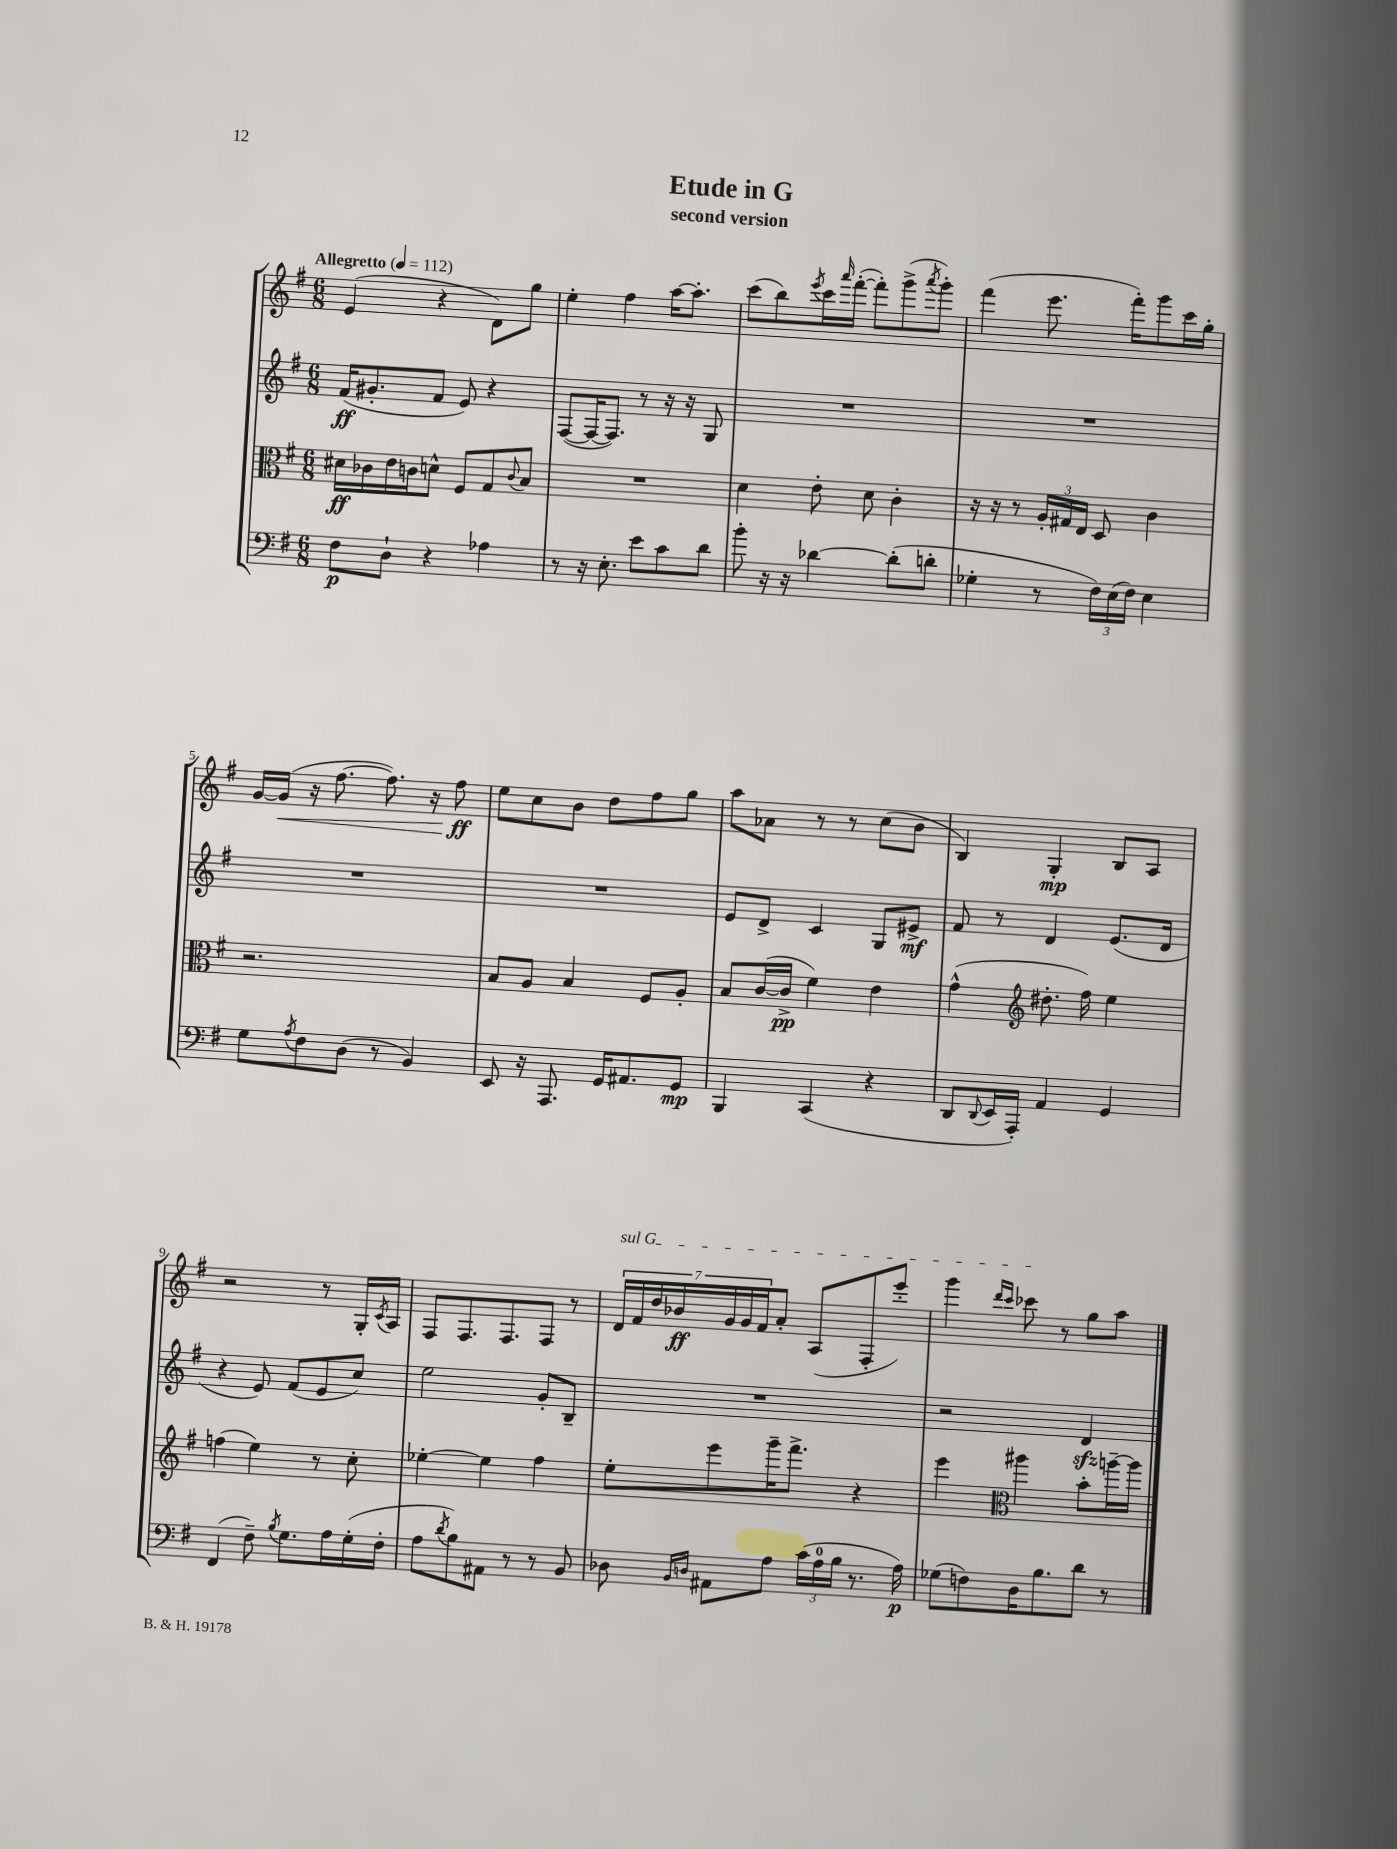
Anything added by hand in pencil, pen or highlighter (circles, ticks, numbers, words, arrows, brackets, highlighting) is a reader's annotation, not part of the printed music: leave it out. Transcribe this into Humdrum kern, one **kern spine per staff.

**kern	**dynam	**kern	**dynam	**kern	**dynam	**kern	**dynam
*part4	*part4	*part3	*part3	*part2	*part2	*part1	*part1
*staff4	*staff4	*staff3	*staff3	*staff2	*staff2	*staff1	*staff1
*clefF4	*	*clefC3	*	*clefG2	*	*clefG2	*
*k[f#]	*	*k[f#]	*	*k[f#]	*	*k[f#]	*
*M6/8	*	*M6/8	*	*M6/8	*	*M6/8	*
*MM112	*	*MM112	*	*MM112	*	*MM112	*
=1	=1	=1	=1	=1	=1	=1	=1
!	!	!	!	!	!	!LO:TX:a:B:t=Allegretto	!
8F#\L	p	16d#X\LL	ff	(16f#/KL	ff	(4e/	.
.	.	16c-X\	.	8.g#X'/	.	.	.
8D`\J	.	16e\	.	.	.	.	.
.	.	16cn\J	.	.	.	.	.
4r	.	8dn^^\J	.	8f#/J	.	4r	.
.	.	8F#/L	.	8e/)	.	.	.
4A-X\	.	8G/	.	4r	.	8d\L)	.
.	.	8qqc/	.	.	.	.	.
.	.	8B/J	.	.	.	8gg\J	.
=2	=2	=2	=2	=2	=2	=2	=2
8r	.	2.r	.	([8F#/L	.	4ee'\	.
16r	.	.	.	16F#/K_	.	.	.
8.E'\	.	.	.	8.F#/J])	.	.	.
.	.	.	.	.	.	4ff#\	.
8e\L	.	.	.	8r	.	.	.
8c\	.	.	.	16r	.	[16aa\KL	.
.	.	.	.	16r	.	8.aa'\J]	.
8d\J	.	.	.	8G/	.	.	.
=3	=3	=3	=3	=3	=3	=3	=3
8b'\	.	4d\	.	2.r	.	(8ccc\L	.
16r	.	.	.	.	.	8bb\)	.
16r	.	.	.	.	.	.	.
.	.	.	.	.	.	8qeee/	.
[4d-X\	.	8e'\	.	.	.	16ccc\L	.
.	.	.	.	.	.	16qqaaa/	.
.	.	.	.	.	.	([16fff#'\JJ	.
.	.	8d\	.	.	.	8fff#'\L])	.
(8d-'\L]	.	4c'\	.	.	.	(8ggg^\	.
.	.	.	.	.	.	8qaaa/	.
8dn'\J	.	.	.	.	.	8ggg'\J)	.
=4	=4	=4	=4	=4	=4	=4	=4
4G-X'\	.	16r	.	2.r	.	(4fff#\	.
.	.	16r	.	.	.	.	.
.	.	8r	.	.	.	.	.
8r	.	24A'/LL	.	.	.	8.eee\	.
.	.	24G#X/	.	.	.	.	.
.	.	24E/JJ	.	.	.	.	.
24F#\LL)	.	8D/	.	.	.	.	.
(24E\	.	.	.	.	.	.	.
.	.	.	.	.	.	16fff#'\KL)	.
24F#\JJ)	.	.	.	.	.	.	.
4E\	.	4c\	.	.	.	8ggg\	.
.	.	.	.	.	.	16ccc\L	.
.	.	.	.	.	.	16gg'\JJ	.
!!LO:LB:g=z
=5	=5	=5	=5	=5	=5	=5	=5
8G\L	.	2.r	.	2.r	.	[16g/LL	.
!	!	!	!	!	!	!	!LO:HP:b
.	.	.	.	.	.	(16g/JJ]	<
8qA/	.	.	.	.	.	.	.
8F#\	.	.	.	.	.	16r	.
.	.	.	.	.	.	[8.ff#\	.
(8D\J	.	.	.	.	.	.	.
8r	.	.	.	.	.	8.ff#\])	.
4BB/)	.	.	.	.	.	.	.
.	.	.	.	.	.	16r	.
.	.	.	.	.	.	8ff#\	ff
.	.	.	.	.	.	.	[
=6	=6	=6	=6	=6	=6	=6	=6
8EE/	.	8B/L	.	2.r	.	8ee\L	.
16r	.	8A/J	.	.	.	8cc\	.
8.AAA/	.	.	.	.	.	.	.
.	.	4B/	.	.	.	8b\J	.
16GG/KL	.	.	.	.	.	8dd\L	.
8.AA#X/	.	.	.	.	.	.	.
.	.	8F#/L	.	.	.	8ff#\	.
8GG/J	mp	8A'/J	.	.	.	8gg\J	.
=7	=7	=7	=7	=7	=7	=7	=7
4BBB/	.	8B/L	.	8e/L	.	8aa\L	.
.	.	([16c/L	.	8d^/J	.	8a-X\J	.
.	.	16c^/JJ]	pp	.	.	.	.
(4CC/	.	4f#\)	.	4c/	.	8r	.
.	.	.	.	.	.	8r	.
4r	.	4e\	.	8G/L	.	(8cc\L	.
.	.	.	.	8e#X^/J	mf	8b\J	.
=8	=8	=8	=8	=8	=8	=8	=8
8DD/L	.	(4g^^\	.	8f#/	.	4B/)	.
8qqDD/	.	.	.	.	.	.	.
16EE/L	.	.	.	8r	.	.	.
16AAA'/JJ)	.	.	.	.	.	.	.
*	*	*clefG2	*	*	*	*	*
4AA/	.	8.dd#X'\	.	4d/	.	4G'/	mp
.	.	16ff#\)	.	.	.	.	.
4GG/	.	4ee\	.	(8.e/L	.	8B/L	.
.	.	.	.	.	.	8A/J	.
.	.	.	.	16d/Jk	.	.	.
!!LO:LB:g=z
=9	=9	=9	=9	=9	=9	=9	=9
(4FF#/	.	(4ffn\	.	4r	.	2r	.
8F#~\)	.	4ee\)	.	8e/)	.	.	.
8qB/	.	.	.	.	.	.	.
8.G\L	.	.	.	(8f#/L	.	.	.
.	.	8r	.	8e/	.	8r	.
16A\L	.	.	.	.	.	.	.
(16G'\	.	8cc'\	.	8cc/J)	.	16G'/LL	.
.	.	.	.	.	.	8qc/	.
16F#'\JJ	.	.	.	.	.	16A/JJ	.
=10	=10	=10	=10	=10	=10	=10	=10
8A\L	.	[4ee-X'\	.	2ee\	.	8F#/L	.
8qd/	.	.	.	.	.	.	.
8B\)	.	.	.	.	.	8.F#/	.
8AA#X\J	.	4ee-\]	.	.	.	.	.
.	.	.	.	.	.	8.F#/	.
8r	.	.	.	.	.	.	.
8r	.	4ff#\	.	8g'/L	.	8F#/J	.
8BB/	.	.	.	8B~/J	.	8r	.
=11	=11	=11	=11	=11	=11	=11	=11
!	!	!	!	!	!	!LO:TX:a:i:t=sul G	!
8D-X\	.	8ee'\L	.	2.r	.	28d/LL	.
.	.	.	.	.	.	28f#/	.
.	.	.	.	.	.	28dd/	.
.	.	.	.	.	.	28b-X/	ff
16qqBB/LL	.	.	.	.	.	.	.
16qqDn/JJ	.	.	.	.	.	.	.
8AA#X\L	.	8eee\	.	.	.	.	.
.	.	.	.	.	.	28g/	.
.	.	.	.	.	.	28g/	.
.	.	.	.	.	.	28f#/J	.
8A\J	.	16ggg~\K	.	.	.	8a'/J	.
.	.	8.fff#^\J	.	.	.	.	.
(24c\LL	.	.	.	.	.	(8A/L	.
24A\	.	.	.	.	.	.	.
24B\JJ	.	.	.	.	.	.	.
8.r	.	4r	.	.	.	8F#'/	.
.	.	.	.	.	.	8eee'/J)	.
16A\)	p	.	.	.	.	.	.
=12	=12	=12	=12	=12	=12	=12	=12
(8G-X\L	.	4eee\	.	2r	.	4ggg\	.
8Fn\)	.	.	.	.	.	.	.
*	*	*clefC3	*	*	*	*	*
.	.	.	.	.	.	16qqddd/LL	.
.	.	.	.	.	.	16qqccc/JJ	.
16D\K	.	4aa#X\	.	.	.	8ccc-X\	.
8.B\	.	.	.	.	.	.	.
.	.	.	.	.	.	8r	.
8d\J	.	8b'\L	.	4dzz/	.	8gg\L	.
8r	.	[16aan~\L	.	.	.	8aa\J	.
.	.	16aa\JJ]	.	.	.	.	.
==	==	==	==	==	==	==	==
*-	*-	*-	*-	*-	*-	*-	*-
